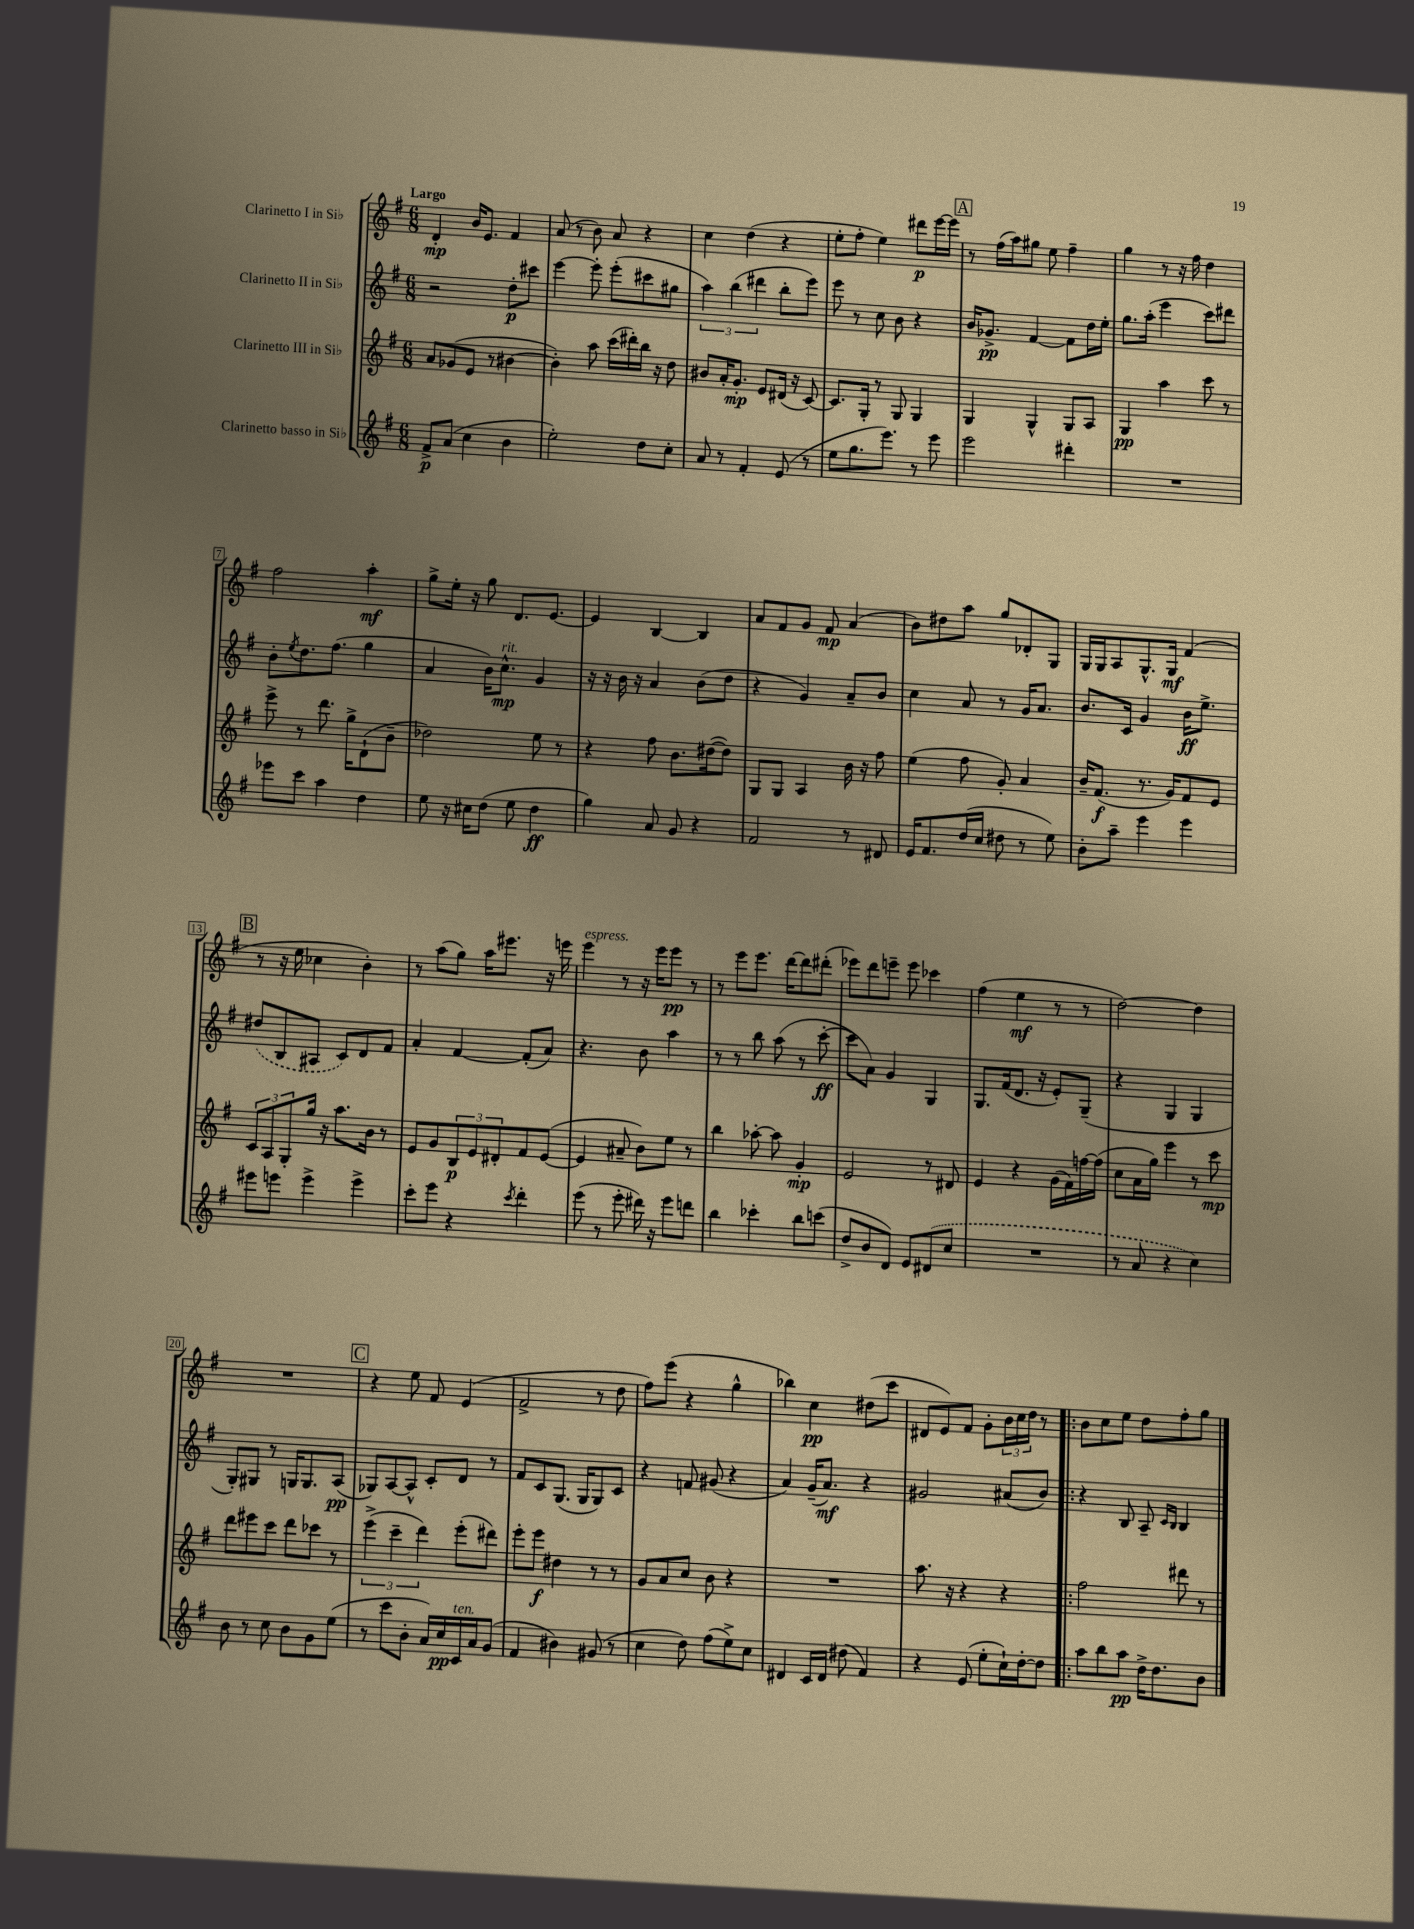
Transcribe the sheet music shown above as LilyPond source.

<<
\new StaffGroup <<
\new Staff = "s0" \with { instrumentName = "Clarinetto I in Sib" } {
    \clef treble \key g \major \numericTimeSignature \time 6/8 \tempo "Largo"
    d'4-.\mp b'16 e'8. fis'4 |
    a'8( r8 b'8) a'8 r4 |
    c''4 d''4( r4 |
    e''8-. fis''8-. e''4) dis'''8\p e'''16~ e'''16 |
    \mark \markup { \box "A" } r8 fis''16( a''16) gis''8 e''8 fis''4-- |
    g''4 r8 r16 fis''16 d''4 |
    fis''2 a''4-.\mf |
    g''8-> e''16-. r16 g''8 d'8. e'8.~ |
    e'4 b4~ b4 |
    a'8 fis'8 g'8 fis'8\mp a'4( |
    b'8) dis''8 a''8 g''8 des'8-. g8 |
    g16 g16 a8 g8.-^ g16\mf fis'4( |
    \mark \markup { \box "B" } r8 r16 e''16 ces''4 b'4-.) |
    r8 a''8( g''8) a''16 eis'''8. r16 e'''16 |
    e'''4^\markup { \italic "espress." } r8 r16 e'''16 e'''8\pp r8 |
    r8 e'''8 e'''8. d'''16~ d'''8 dis'''8-.( |
    ees'''8) d'''8 e'''8-- e'''8 ces'''4 |
    fis''4( e''4\mf r8 r8 |
    d''2~) d''4 |
    R2. |
    \mark \markup { \box "C" } r4 e''8 fis'8 e'4( |
    fis'2-> r8 d''8 |
    fis''8) e'''8( r4 g''4-^ |
    bes''4) c''4\pp dis''8( c'''8 |
    dis'8 e'8) fis'8 g'8-. \tuplet 3/2 { b'16 c''16 d''16 } r8 |
    \bar ".|:" b'8 c''8 e''8 d''8 fis''8-. g''8 \bar "|." |
}
\new Staff = "s1" \with { instrumentName = "Clarinetto II in Sib" } {
    \clef treble \key g \major \numericTimeSignature \time 6/8
    r2 d''8-.\p cis'''8 |
    e'''4~ e'''8-. e'''8-.( cis'''8 gis''8 |
    \tuplet 3/2 { a''4) b''4( dis'''4 } b''8-. e'''8) |
    e'''8 r8 c''8 b'8 r4 |
    \mark \markup { \box "A" } b'16 ges'8.->\pp fis'4~ fis'8 d''16 e''16-. |
    g''8. a''16-.( e'''4 c'''8) dis'''8 |
    b'8-. \acciaccatura { e''8 } d''8. fis''8.( g''4 |
    a'4 b'16) c''8.-^\mp^\markup { \italic "rit." } g'4 |
    r16 r16 b'16 r16 a'4 b'8( d''8 |
    r4 g'4) a'8-- b'8 |
    c''4 a'8 r8 g'16 a'8. |
    b'8. c'16 g'4 b'16\ff e''8.-> |
    \mark \markup { \box "B" } \once \slurDashed dis''8( b8 ais8 c'8) d'8 fis'8 |
    a'4-. fis'4~ fis'8-.( a'8) |
    r4. b'8 a''4 |
    r8 r8 b''8 a''8( r8 c'''8~-.\ff |
    c'''8 a'8) g'4 g4 |
    g8. fis'16( d'8. r16 e'8-.) g8--( |
    r4 g4 g4 |
    g8-.) gis8 r8 g16 g8. a8\pp( |
    \mark \markup { \box "C" } ges8) a8~ a8-^ c'8-. d'8 r8 |
    fis'8 c'8 g8.( g16 g8) c'8 |
    r4 f'8 gis'8( r4 |
    a'4) g'16--( a'8.\mf) r4 |
    gis'2 ais'8( b'8) |
    \bar ".|:" r4 b8 a8-- \grace { c'16 b16 } b4 \bar "|." |
}
\new Staff = "s2" \with { instrumentName = "Clarinetto III in Sib" } {
    \clef treble \key g \major \numericTimeSignature \time 6/8
    a'8 ges'8( e'8 r8 bis'4~ |
    bis'4-.) a''8 c'''16( dis'''16-.) b''16 r16 d''8 |
    bis'8 a'16-. g'8.-.\mp e'8 dis'16( r16 c'8~) |
    c'8. g16-. r8 g8 g4 |
    \mark \markup { \box "A" } g4 g4-^ g8 a8 |
    g4\pp a''4 c'''8 r8 |
    e'''8-> r8 d'''8. g''16-> d'8-!( b'8-- |
    des''2) e''8 r8 |
    r4 fis''8 b'8. dis''16~( dis''8) |
    g8 g8 a4 b'16 r16 fis''8 |
    e''4( fis''8 g'8-.) a'4 |
    b'16-- fis'8.\f( r8. g'16) fis'8 e'8 |
    \mark \markup { \box "B" } \tuplet 3/2 { c'8 a8 g8-. } g''16 r16 a''8. b'16 r8 |
    e'8 g'8 \tuplet 3/2 { b8\p e'8 dis'8-. } fis'8 e'8~( |
    e'4 ais'8-- b'8) e''8 r8 |
    b''4 aes''8~-. aes''8 g'4-.\mp |
    e'2 r8 dis'8 |
    e'4 r4 g'16( fis'16) f''16~ f''16( |
    c''8 a'16 g''16) e'''4 r8 c'''8\mp |
    d'''8 eis'''8 c'''8 d'''8 ces'''8 r8 |
    \mark \markup { \box "C" } \tuplet 3/2 { e'''4->( c'''4-- d'''4) } e'''8-.( dis'''8) |
    e'''8-. e'''8\f dis''4 r8 r8 |
    g'8 a'8 c''8 b'8 r4 |
    R2. |
    a''8. r16 r4 r4 |
    \bar ".|:" fis''2 dis'''8 r8 \bar "|." |
}
\new Staff = "s3" \with { instrumentName = "Clarinetto basso in Sib" } {
    \clef treble \key g \major \numericTimeSignature \time 6/8
    fis'8->\p a'8( c''4 b'4 |
    e''2-.) d''8 c''8-. |
    a'8 r8 fis'4-. e'8( r8 |
    e''8 g''8. e'''8.) r8 e'''8 |
    \mark \markup { \box "A" } e'''2 dis'''4-. |
    R2. |
    ees'''8 c'''8 a''4 d''4 |
    e''8 r16 cis''16 d''8( e''8 d''4\ff |
    g''4) a'8 g'8 r4 |
    fis'2 r8 dis'8 |
    e'16 fis'8. d''16( c''16 dis''8 r8 e''8) |
    b'8-. a''8-- e'''4 e'''4 |
    \mark \markup { \box "B" } eis'''8 e'''8 e'''4-> e'''4-> |
    c'''8-. e'''8 r4 \acciaccatura { c'''8 } d'''4-. |
    e'''8( r8 e'''8-. dis'''16) r16 e'''8 d'''8 |
    b''4 ces'''4-. b''8 c'''8( |
    d''8-> b'8 d'8) e'8 \once \slurDashed dis'8( c''8 |
    R2. |
    r8 a'8 r4 c''4) |
    b'8 r8 c''8 b'8 g'8 e''8( |
    \mark \markup { \box "C" } r8 c'''8 b'8-. a'16) c''16\pp c'16^\markup { \italic "ten." } a'16 g'8( |
    fis'4 bis'4) gis'8( r8 |
    c''4 d''8) fis''8( e''8->) c''8 |
    dis'4 c'16 dis'16 dis''8( fis'4) |
    r4 e'8( e''8-. c''16-!) d''16~-. d''8 |
    \bar ".|:" a''8 b''8 a''8\pp d''16-> d''8. b'8 \bar "|." |
}
>>
>>
\layout { \context { \Score \override BarNumber.stencil = #(make-stencil-boxer 0.1 0.3 ly:text-interface::print) } }
